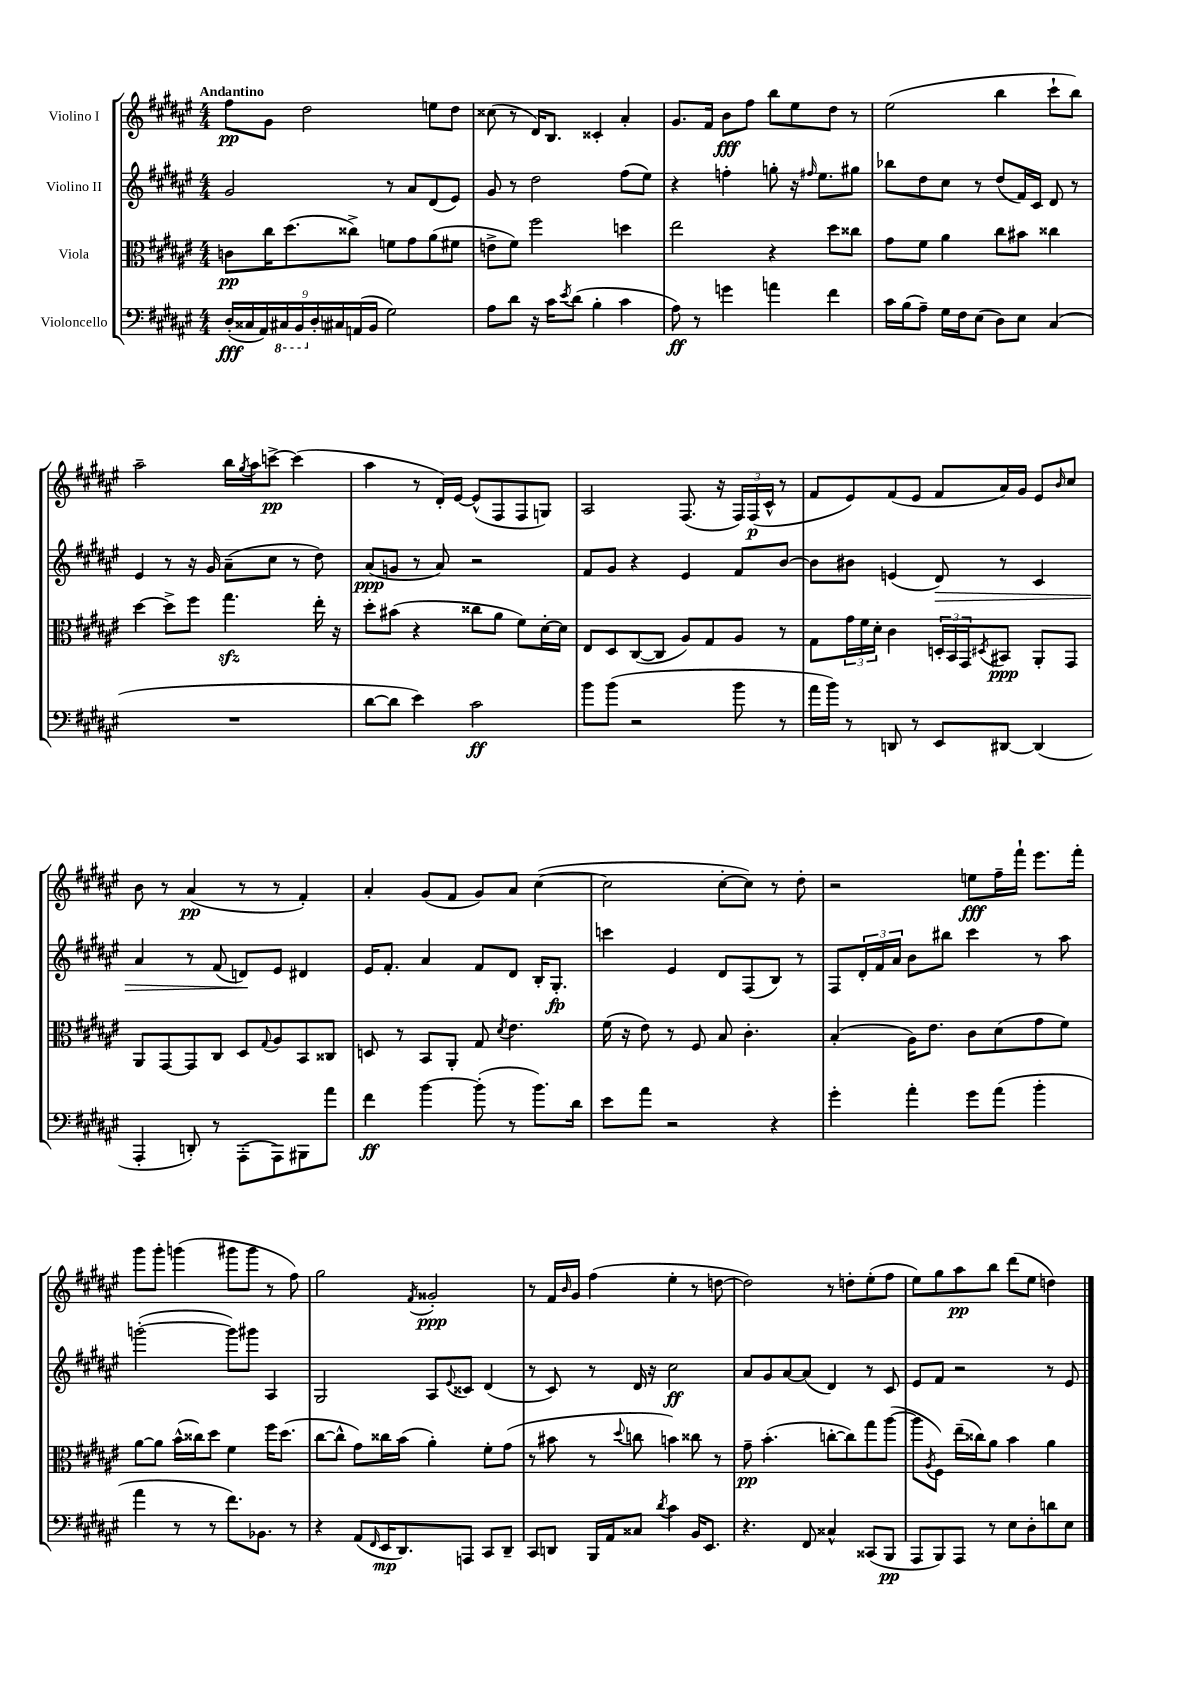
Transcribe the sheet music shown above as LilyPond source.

<<
\new StaffGroup <<
\new Staff = "s0" \with { instrumentName = "Violino I" } {
    \clef treble \key fis \major \numericTimeSignature \time 4/4 \tempo "Andantino"
    fis''8\pp gis'8 dis''2 e''8 dis''8 |
    cisis''8( r8 dis'16) b8. cisis'4-. ais'4-. |
    gis'8. fis'16 b'8\fff fis''8 b''8 eis''8 dis''8 r8 |
    eis''2( b''4 cis'''8-! b''8) |
    ais''2-- b''16 \acciaccatura { gis''8 } ais''16 c'''8~->\pp c'''4( |
    ais''4 r8 dis'16-.) eis'16~ eis'8-^( fis8 fis8 g8) |
    ais2 fis8.( r16 \tuplet 3/2 { fis16) fis16\p( cis'16-^ } r8 |
    fis'8 eis'8) fis'8( eis'8 fis'8 ais'16) gis'16 eis'8 \grace { b'16 } cis''8 |
    b'8 r8 ais'4\pp( r8 r8 fis'4-.) |
    ais'4-. gis'8( fis'8 gis'8) ais'8 cis''4~( |
    cis''2 cis''8~-. cis''8) r8 dis''8-. |
    r2 e''8\fff fis''16-- fis'''16-! eis'''8. fis'''16-. |
    gis'''8 gis'''8-. g'''4( gis'''8 gis'''8 r8 fis''8) |
    gis''2 \acciaccatura { fis'8 } gisis'2-.\ppp |
    r8 fis'16 \grace { b'16 } gis'16 fis''4( eis''4-. r8 d''8~ |
    d''2) r8 d''8-. eis''8-.( fis''8 |
    eis''8) gis''8 ais''8\pp b''8 dis'''8( eis''8 d''4) \bar "|." |
}
\new Staff = "s1" \with { instrumentName = "Violino II" } {
    \clef treble \key fis \major \numericTimeSignature \time 4/4
    gis'2 r8 ais'8 dis'8( eis'8) |
    gis'8 r8 dis''2 fis''8( eis''8) |
    r4 f''4-. g''8-. r16 \grace { fis''16 } eis''8. gis''8 |
    bes''8 dis''8 cis''8 r8 dis''8( fis'16) cis'16 dis'8 r8 |
    eis'4 r8 r16 gis'16 ais'8--( cis''8 r8 dis''8) |
    ais'8\ppp( g'8 r8 ais'8) r2 |
    fis'8 gis'8 r4 eis'4 fis'8 b'8~ |
    b'8 bis'8 e'4( dis'8\>) r8 cis'4 |
    ais'4 r8 fis'8( d'8\!) eis'8 dis'4 |
    eis'16 fis'8.-. ais'4 fis'8 dis'8 b16-. gis8.-.\fp |
    c'''4 eis'4 dis'8 fis8( b8) r8 |
    fis8 \tuplet 3/2 { dis'16-. fis'16 ais'16 } b'8 bis''8 cis'''4 r8 ais''8 |
    g'''2~-.( g'''8) gis'''8 ais4 |
    gis2 ais8 \appoggiatura { eis'8 } cisis'8 dis'4( |
    r8 cis'8) r8 dis'16 r16 cis''2\ff |
    ais'8 gis'8 ais'8~ ais'8( dis'4) r8 cis'8 |
    eis'8 fis'8 r2 r8 eis'8 \bar "|." |
}
\new Staff = "s2" \with { instrumentName = "Viola" } {
    \clef alto \key fis \major \numericTimeSignature \time 4/4
    c'8\pp cis''16 dis''8.( cisis''8->) f'8 gis'8 ais'8( fis'8 |
    e'8-> fis'8) fis''2 d''4 |
    eis''2 r4 dis''8 cisis''8 |
    gis'8 fis'8 ais'4 cis''8 bis'8 cisis''4 |
    dis''4~ dis''8-> fis''8 gis''4.\sfz eis''16-. r16 |
    dis''8-. bis'8( r4 cisis''8 ais'8 fis'8) dis'16~-. dis'16 |
    eis8 dis8 cis8~( cis8 ais8) gis8 ais8 r8 |
    gis8 \tuplet 3/2 { gis'16 fis'16 dis'16-. } cis'4 \tuplet 3/2 { d16-. b,16 gis,16 } \acciaccatura { dis8 } bis,8\ppp ais,8-. gis,8 |
    ais,8 gis,8~ gis,8 cis8 dis8 \appoggiatura { gis8 } ais8 b,8 cisis8 |
    d8 r8 b,8 ais,8-. gis8 \acciaccatura { dis'8 } eis'4. |
    fis'16( r16 eis'8) r8 fis8 b8 cis'4.-. |
    b4-.( ais16) eis'8. cis'8 dis'8( gis'8 fis'8) |
    ais'8~ ais'8 b'16-^( cisis''16) dis''8 fis'4 fis''16 dis''8.( |
    cis''8~ cis''8-^ gis'8) cisis''16 b'16( ais'4-.) fis'8-. gis'8( |
    r8 bis'8 r8 \appoggiatura { dis''8 } c''8 b'4) cisis''8 r8 |
    gis'8--\pp b'4.-.( c''8~-. c''8) gis''8 ais''8~( |
    ais''8 \acciaccatura { ais8 } fis8) eis''16--( cisis''16) ais'8 b'4 ais'4 \bar "|." |
}
\new Staff = "s3" \with { instrumentName = "Violoncello" } {
    \clef bass \key fis \major \numericTimeSignature \time 4/4
    \tuplet 9/8 { dis16-.\fff( cisis16 ais,16) \ottava #-1 cis,!16 b,,16 \ottava #0 dis16-. cis16 a,16( b,16 } gis2) |
    ais8 dis'8 r16 cis'16 \acciaccatura { eis'8 } dis'8( b4-. cis'4 |
    ais8\ff) r8 g'4 a'4 fis'4 |
    cis'16 b16( ais8--) gis16 fis16 eis8( dis8) eis8 cis4( |
    R1 |
    dis'8~ dis'8 eis'4) cis'2\ff |
    b'8 b'8( r2 b'8 r8 |
    ais'16 b'16) r8 d,8 r8 eis,8 dis,8~ dis,4( |
    ais,,4-. d,8-.) r8 ais,,8-.( ais,,8) bis,,8 ais'8 |
    fis'4\ff b'4~ b'8-.( r8 b'8.) dis'16 |
    eis'8 ais'8 r2 r4 |
    gis'4-. ais'4-. gis'8 ais'8( b'4-. |
    ais'4 r8 r8 fis'8.) bes,8. r8 |
    r4 ais,8( \grace { fis,16 } eis,16\mp dis,8.) a,,8 cis,8 dis,8-- |
    cis,8 d,8 b,,16 ais,16 cisis8 \acciaccatura { dis'8 } cis'4 b,16 eis,8. |
    r4. fis,8 cisis4-^ cisis,8( b,,8\pp |
    ais,,8 b,,8) ais,,8 r8 eis8 dis8-. d'8 eis8 \bar "|." |
}
>>
>>
\layout { \context { \Score \remove "Bar_number_engraver" } }
